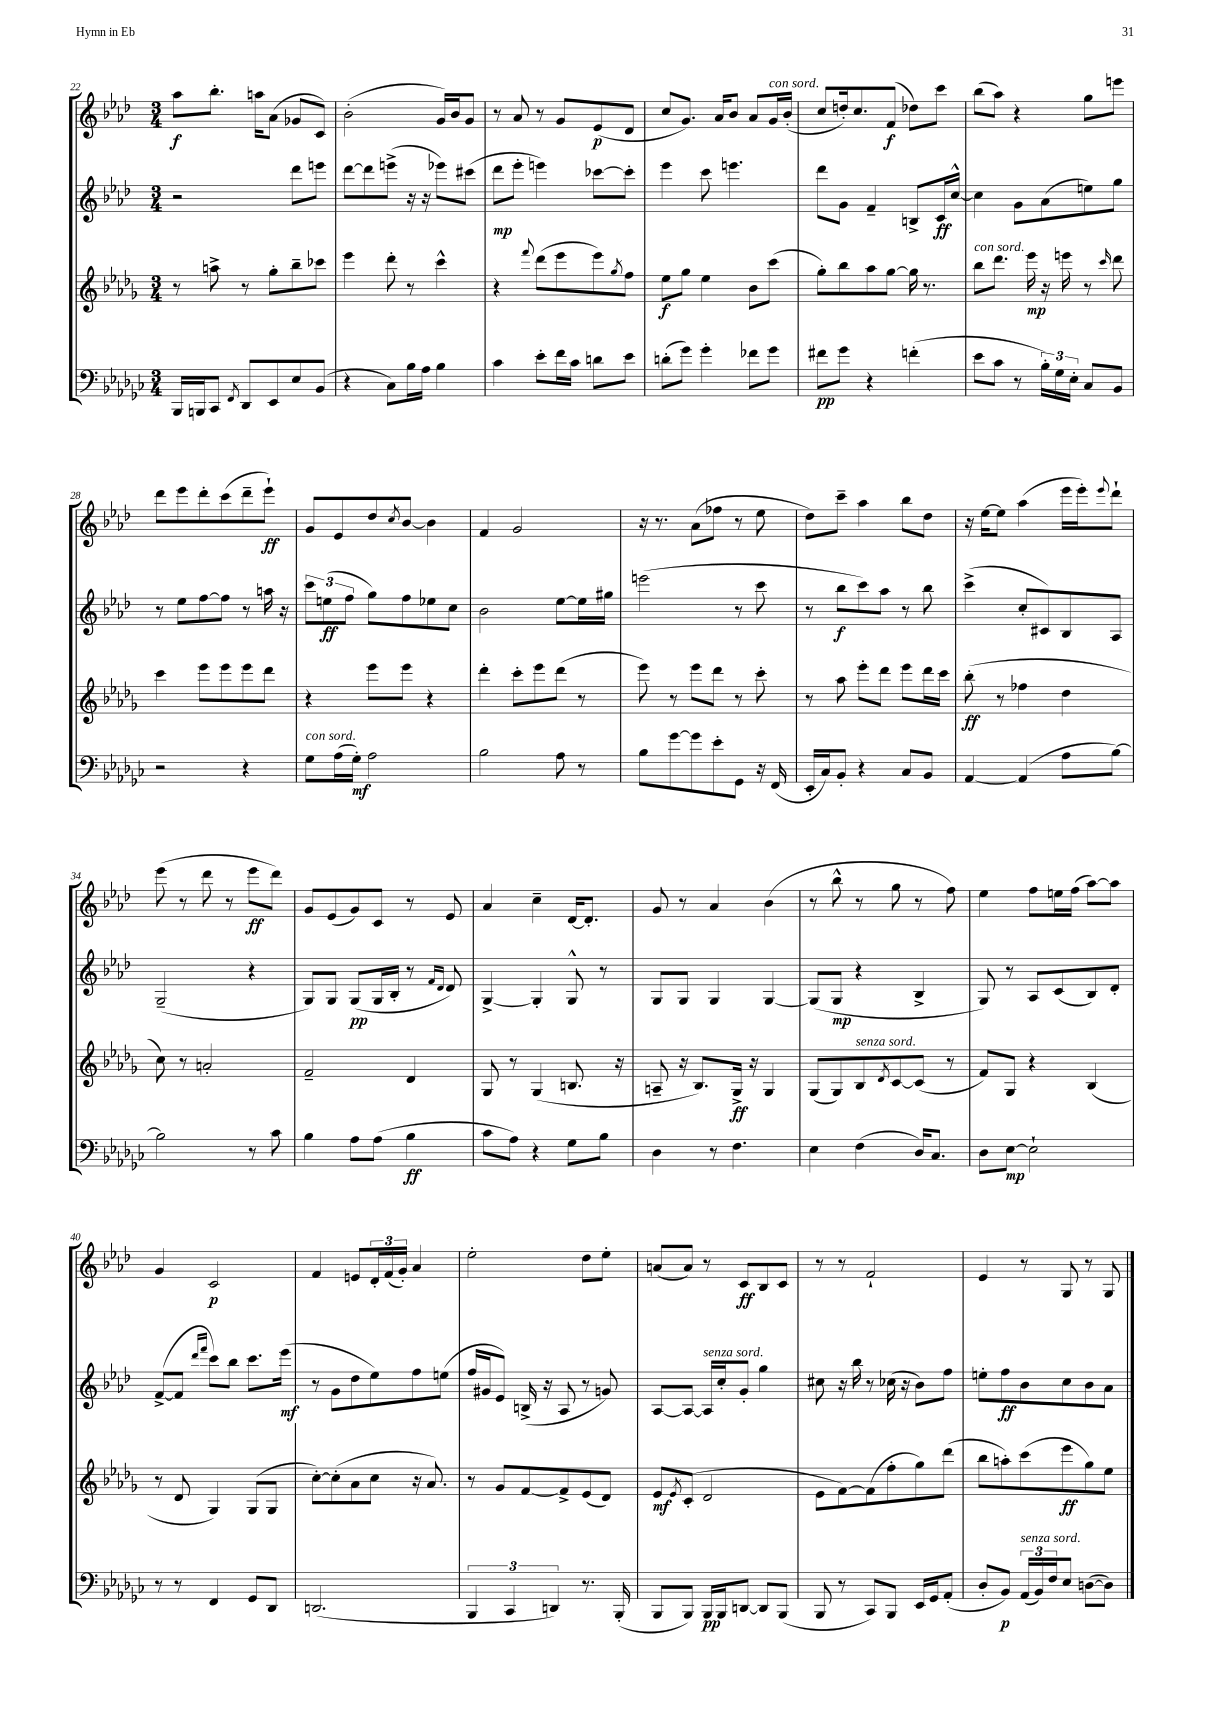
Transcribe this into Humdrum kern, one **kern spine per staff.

**kern	**dynam	**kern	**dynam	**kern	**dynam	**kern	**dynam
*part4	*part4	*part3	*part3	*part2	*part2	*part1	*part1
*staff4	*staff4	*staff3	*staff3	*staff2	*staff2	*staff1	*staff1
*clefF4	*	*clefG2	*	*clefG2	*	*clefG2	*
*k[b-e-a-d-g-c-]	*	*k[b-e-a-d-g-]	*	*k[b-e-a-d-]	*	*k[b-e-a-d-]	*
*M3/4	*	*M3/4	*	*M3/4	*	*M3/4	*
=22	=22	=22	=22	=22	=22	=22	=22
16BBB-/LL	.	8r	.	2r	.	8aa-\L	f
16BBBn/J	.	.	.	.	.	.	.
8CC-/J	.	8aan^\	.	.	.	8.bb-'\J	.
8qFF/	.	.	.	.	.	.	.
8DD-/L	.	8r	.	.	.	.	.
.	.	.	.	.	.	16aan\KL	.
8EE-/	.	8gg-'\L	.	.	.	(8a-\J	.
8E-/	.	8bb-~\	.	8ddd-\L	.	8g-X/L	.
(8BB-/J	.	8ccc-X\J	.	8eeen\J	.	8c/J)	.
=23	=23	=23	=23	=23	=23	=23	=23
4r	.	4eee-\	.	[8ddd-\L	.	(2b-'\	.
.	.	.	.	8ddd-\]	.	.	.
8C-\L)	.	8ddd-'\	.	(8eeen^\J	.	.	.
16B-\L	.	8r	.	16r	.	.	.
16A-\JJ	.	.	.	16r	.	.	.
4B-\	.	4ccc^^\	.	8eee-X\L)	.	16g/LL)	.
.	.	.	.	.	.	16b-/J	.
.	.	.	.	(8ccc#X\J	.	8g/J	.
=24	=24	=24	=24	=24	=24	=24	=24
4c-\	.	4r	.	8ddd-\L	mp	8r	.
.	.	.	.	8eee-'\J	.	8a-/	.
.	.	8qqfff/	.	.	.	.	.
8e-'\L	.	(8ddd-\L	.	4eeen\)	.	8r	.
16f\L	.	8eee-\	.	.	.	8g/L	.
16c-\JJ	.	.	.	.	.	.	.
8dn\L	.	8eee-\)	.	[8ccc-X\L	.	(8e-/	p
.	.	8qgg-/	.	.	.	.	.
8e-\J	.	8ff\J	.	8ccc-'\J]	.	8d-/J	.
=25	=25	=25	=25	=25	=25	=25	=25
(8dn'\L	.	8ee-\L	f	4eee-\	.	8cc/L	.
8g-\J)	.	8gg-\J	.	.	.	8.g/J)	.
4g-'\	.	4ee-\	.	8ccc\	.	.	.
.	.	.	.	.	.	16a-/KL	.
.	.	.	.	4.eeen\	.	8b-/J	.
8f-X\L	.	8b-\L	.	.	.	8a-/L	.
!	!	!	!	!	!	!LO:TX:a:i:t=con sord.	!
8g-\J	.	(8ccc\J	.	.	.	16g/L	.
.	.	.	.	.	.	(16b-'/JJ	.
=26	=26	=26	=26	=26	=26	=26	=26
8f#X\L	pp	8gg-'\L)	.	8ddd-\L	.	8cc/L	.
8g-\J	.	8bb-\	.	8g\J	.	16ddn'/k)	.
.	.	.	.	.	.	8.cc/	.
4r	.	8aa-\	.	4f~/	.	.	.
.	.	[8gg-\J	.	.	.	(8f/J	f
(4fn'\	.	16gg-\]	.	8Bn^/L	.	8dd-X\L)	.
.	.	8.r	.	.	.	.	.
.	.	.	.	16c/L	ff	8ccc\J	.
.	.	.	.	[16cc^^/JJ	.	.	.
=27	=27	=27	=27	=27	=27	=27	=27
!	!	!LO:TX:a:i:t=con sord.	!	!	!	!	!
8e-\L	.	8bb-\L	.	4cc\]	.	(8bb-\L	.
8c-\J	.	8.ddd-\J	.	.	.	8aa-\J)	.
8r	.	.	.	8g\L	.	4r	.
.	.	16eee-\	mp	.	.	.	.
24B-'\LL)	.	16r	.	(8a-\	.	.	.
24G-\	.	.	.	.	.	.	.
.	.	16eeen\	.	.	.	.	.
24E-'\JJ	.	.	.	.	.	.	.
8C-/L	.	8r	.	8een\)	.	8gg\L	.
.	.	16qqccc/	.	.	.	.	.
8BB-/J	.	8ddd-\	.	8gg\J	.	8eeen\J	.
!!LO:LB:g=z
=28	=28	=28	=28	=28	=28	=28	=28
2r	.	4ccc\	.	8r	.	8ddd-\L	.
.	.	.	.	8ee-\L	.	8eee-\	.
.	.	8eee-\L	.	[8ff\	.	8ddd-'\	.
.	.	8eee-\	.	8ff\J]	.	(8ccc\	.
4r	.	8eee-\	.	8r	.	8ddd-~\	.
.	.	8ddd-\J	.	16aan\	.	8eee-`\J)	ff
.	.	.	.	16r	.	.	.
=29	=29	=29	=29	=29	=29	=29	=29
!LO:TX:a:i:t=con sord.	!	!	!	!	!	!	!
8G-\L	.	4r	.	12ccc\L	.	8g/L	.
.	.	.	.	(12een\	ff	.	.
(16A-\L	.	.	.	.	.	8e-/	.
.	.	.	.	12ff\J	.	.	.
16G-'\JJ)	mf	.	.	.	.	.	.
2A-\	.	8eee-\L	.	8gg\L)	.	8dd-/	.
.	.	.	.	.	.	8qcc/	.
.	.	8eee-\J	.	8ff\	.	[8b-/J	.
.	.	4r	.	8ee-X\	.	4b-\]	.
.	.	.	.	8cc\J	.	.	.
=30	=30	=30	=30	=30	=30	=30	=30
2B-\	.	4ddd-'\	.	2b-\	.	4f/	.
.	.	8ccc'\L	.	.	.	2g/	.
.	.	8eee-\	.	.	.	.	.
8A-\	.	(8ddd-\J	.	[8ee-\L	.	.	.
8r	.	8r	.	16ee-\L]	.	.	.
.	.	.	.	16gg#X\JJ	.	.	.
=31	=31	=31	=31	=31	=31	=31	=31
8B-\L	.	8eee-\)	.	(2eeen\	.	16r	.
.	.	.	.	.	.	8.r	.
[8g-\	.	8r	.	.	.	.	.
8g-\]	.	8eee-\L	.	.	.	(8a-\L	.
8e-'\	.	8ddd-\J	.	.	.	8ff-X\J	.
8GG-\J	.	8r	.	8r	.	8r	.
16r	.	8ccc'\	.	8ccc\	.	8ee-\	.
(16FF/	.	.	.	.	.	.	.
=32	=32	=32	=32	=32	=32	=32	=32
16EE-'/LL	.	8r	.	8r	.	8dd-\L)	.
16C-/J)	.	.	.	.	.	.	.
8BB-'/J	.	8aa-\	.	8bb-\L	f	8ccc~\J	.
4r	.	8eee-'\L	.	8ccc\)	.	4aa-\	.
.	.	8ddd-\J	.	8aa-\J	.	.	.
8C-/L	.	8eee-\L	.	8r	.	8bb-\L	.
8BB-/J	.	16ddd-\L	.	8bb-\	.	8dd-\J	.
.	.	16ccc\JJ	.	.	.	.	.
=33	=33	=33	=33	=33	=33	=33	=33
[4AA-/	.	(8bb-'\	ff	(4ccc^\	.	16r	.
.	.	.	.	.	.	[16ee-\KL	.
.	.	8r	.	.	.	8ee-\J]	.
(4AA-/]	.	4ff-X\	.	8cc'/L	.	(4aa-\	.
.	.	.	.	8c#X/)	.	.	.
8A-\L	.	4dd-\	.	8B-/	.	16eee-\LL	.
.	.	.	.	.	.	16eee-'\J)	.
.	.	.	.	.	.	8qqeee-/	.
[8B-\J)	.	.	.	8A-/J	.	8ddd-`\J	.
!!LO:LB:g=z
=34	=34	=34	=34	=34	=34	=34	=34
2B-\]	.	8cc\)	.	(2G~/	.	(8eee-\	.
.	.	8r	.	.	.	8r	.
.	.	2an'/	.	.	.	8ddd-\	.
.	.	.	.	.	.	8r	.
8r	.	.	.	4r	.	8eee-\L	ff
8c-\	.	.	.	.	.	8ddd-\J)	.
=35	=35	=35	=35	=35	=35	=35	=35
4B-\	.	2f~/	.	8G/L)	.	8g/L	.
.	.	.	.	8G/J	.	(8e-/	.
8A-\L	.	.	.	(8G/L	pp	8g/)	.
(8A-\J	.	.	.	16G/L	.	8c/J	.
.	.	.	.	16B-'/JJ	.	.	.
4B-\	ff	4d-/	.	8r	.	8r	.
.	.	.	.	16qqf/LL	.	.	.
.	.	.	.	16qqd-/JJ	.	.	.
.	.	.	.	8d-/)	.	8e-/	.
=36	=36	=36	=36	=36	=36	=36	=36
8c-\L	.	8G-/	.	[4G^/	.	4a-/	.
8A-\J)	.	8r	.	.	.	.	.
4r	.	(4G-/	.	4G'/]	.	4cc~\	.
8G-\L	.	8.Bn/	.	8G^^/	.	[16d-/KL	.
.	.	.	.	.	.	8.d-'/J]	.
8B-\J	.	.	.	8r	.	.	.
.	.	16r	.	.	.	.	.
=37	=37	=37	=37	=37	=37	=37	=37
4D-\	.	8An~/	.	8G/L	.	8g/	.
.	.	16r	.	8G/J	.	8r	.
.	.	8.B-/L)	.	.	.	.	.
8r	.	.	.	4G/	.	4a-/	.
4.F\	.	16G-^/Jk	ff	.	.	.	.
.	.	16r	.	.	.	.	.
.	.	4G-/	.	[4G/	.	(4b-\	.
=38	=38	=38	=38	=38	=38	=38	=38
4E-\	.	(8G-/L	.	(8G/L]	.	8r	.
.	.	8G-/)	.	8G/J	mp	8bb-^^\	.
!	!	!LO:TX:a:i:t=senza sord.	!	!	!	!	!
(4F\	.	8B-/	.	4r	.	8r	.
.	.	8qd-/	.	.	.	.	.
.	.	[8c/	.	.	.	8gg\	.
16D-/KL)	.	(8c/J]	.	4B-^/	.	8r	.
8.C-/J	.	.	.	.	.	.	.
.	.	8r	.	.	.	8ff\)	.
=39	=39	=39	=39	=39	=39	=39	=39
8D-\L	.	8f/L)	.	8G/)	.	4ee-\	.
[8E-\J	mp	8G-/J	.	8r	.	.	.
2E-`\]	.	4r	.	8A-/L	.	8ff\L	.
.	.	.	.	(8c/	.	16een\L	.
.	.	.	.	.	.	(16ff\JJ	.
.	.	(4B-/	.	8B-/)	.	[8aa-\L)	.
.	.	.	.	8d-'/J	.	8aa-\J]	.
!!LO:LB:g=z
=40	=40	=40	=40	=40	=40	=40	=40
8r	.	8r	.	([8f^/L	.	4g/	.
8r	.	8d-/	.	8f/J]	.	.	.
.	.	.	.	16qqddd-/LL	.	.	.
.	.	.	.	16qqfff/JJ	.	.	.
4FF/	.	4G-/)	.	8ccc\L)	.	2c/	p
.	.	.	.	8bb-\J	.	.	.
8GG-/L	.	(8G-/L	.	8.ccc\L	.	.	.
8DD-/J	.	8G-/J	.	.	.	.	.
.	.	.	.	(16eee-\Jk	mf	.	.
=41	=41	=41	=41	=41	=41	=41	=41
(2.DDn/	.	[8cc'\L)	.	8r	.	4f/	.
.	.	(8cc'\]	.	8g\L	.	.	.
.	.	8a-\	.	8dd-\	.	8en/L	.
.	.	8cc\J	.	8ee-\)	.	24d-'/L	.
.	.	.	.	.	.	(24f/	.
.	.	.	.	.	.	24g'/JJ)	.
.	.	16r	.	8ff\	.	4a-/	.
.	.	8.a-/)	.	.	.	.	.
.	.	.	.	(8een\J	.	.	.
=42	=42	=42	=42	=42	=42	=42	=42
6BBB-/	.	8r	.	16ff/LL	.	2ee-'\	.
.	.	.	.	16g#X/J	.	.	.
.	.	8g-/L	.	8e-/J)	.	.	.
6CC-/	.	.	.	.	.	.	.
.	.	[8f/	.	(16Bn^/	.	.	.
.	.	.	.	16r	.	.	.
6DDn/)	.	.	.	.	.	.	.
.	.	8f^/]	.	8A-/	.	.	.
8.r	.	(8e-/	.	8r	.	8dd-\L	.
.	.	8d-/J)	.	8gn/)	.	8ee-'\J	.
(16BBB-'/	.	.	.	.	.	.	.
=43	=43	=43	=43	=43	=43	=43	=43
8BBB-/L	.	8e-/L	mf	[8A-/L	.	(8an/L	.
.	.	8qe-/	.	.	.	.	.
8BBB-/J)	.	(8c'/J	.	8A-/J_	.	8a/J)	.
!	!	!	!	!LO:TX:a:i:t=senza sord.	!	!	!
16BBB-/LL	pp	2d-/	.	16A-/LL]	.	8r	.
16BBB-/J	.	.	.	16cc'/J	.	.	.
[8DDn/J	.	.	.	8g'/J	.	8c/L	ff
8DD/L]	.	.	.	4gg\	.	8B-/	.
(8BBB-/J	.	.	.	.	.	8c/J	.
=44	=44	=44	=44	=44	=44	=44	=44
8BBB-/	.	8e-\L	.	8cc#X\	.	8r	.
8r	.	[8f\)	.	16r	.	8r	.
.	.	.	.	16bb-\	.	.	.
8CC-/L)	.	(8f\]	.	8r	.	2f`/	.
8BBB-/J	.	8ff'\	.	(16cc-X\	.	.	.
.	.	.	.	16r	.	.	.
16EE-/LL	.	8gg-\)	.	8b-\L)	.	.	.
16GG-/J	.	.	.	.	.	.	.
(8AA-'/J	.	(8ddd-\J	.	8ff\J	.	.	.
=45	=45	=45	=45	=45	=45	=45	=45
8D-'/L	.	8bb-\L	.	8een'\L	.	4e-/	.
8BB-/J)	p	8aan'\)	.	8ff\	ff	.	.
!LO:TX:a:i:t=senza sord.	!	!	!	!	!	!	!
(24AA-/LL	.	(8ccc\	.	8b-\	.	8r	.
24BB-/)	.	.	.	.	.	.	.
24F/J	.	.	.	.	.	.	.
8E-/J	.	8eee-\	ff	8cc\	.	8G/	.
([8Dn\L	.	8gg-\)	.	8b-\	.	8r	.
8D\J])	.	8ee-\J	.	8a-\J	.	8G/	.
==	==	==	==	==	==	==	==
*-	*-	*-	*-	*-	*-	*-	*-
